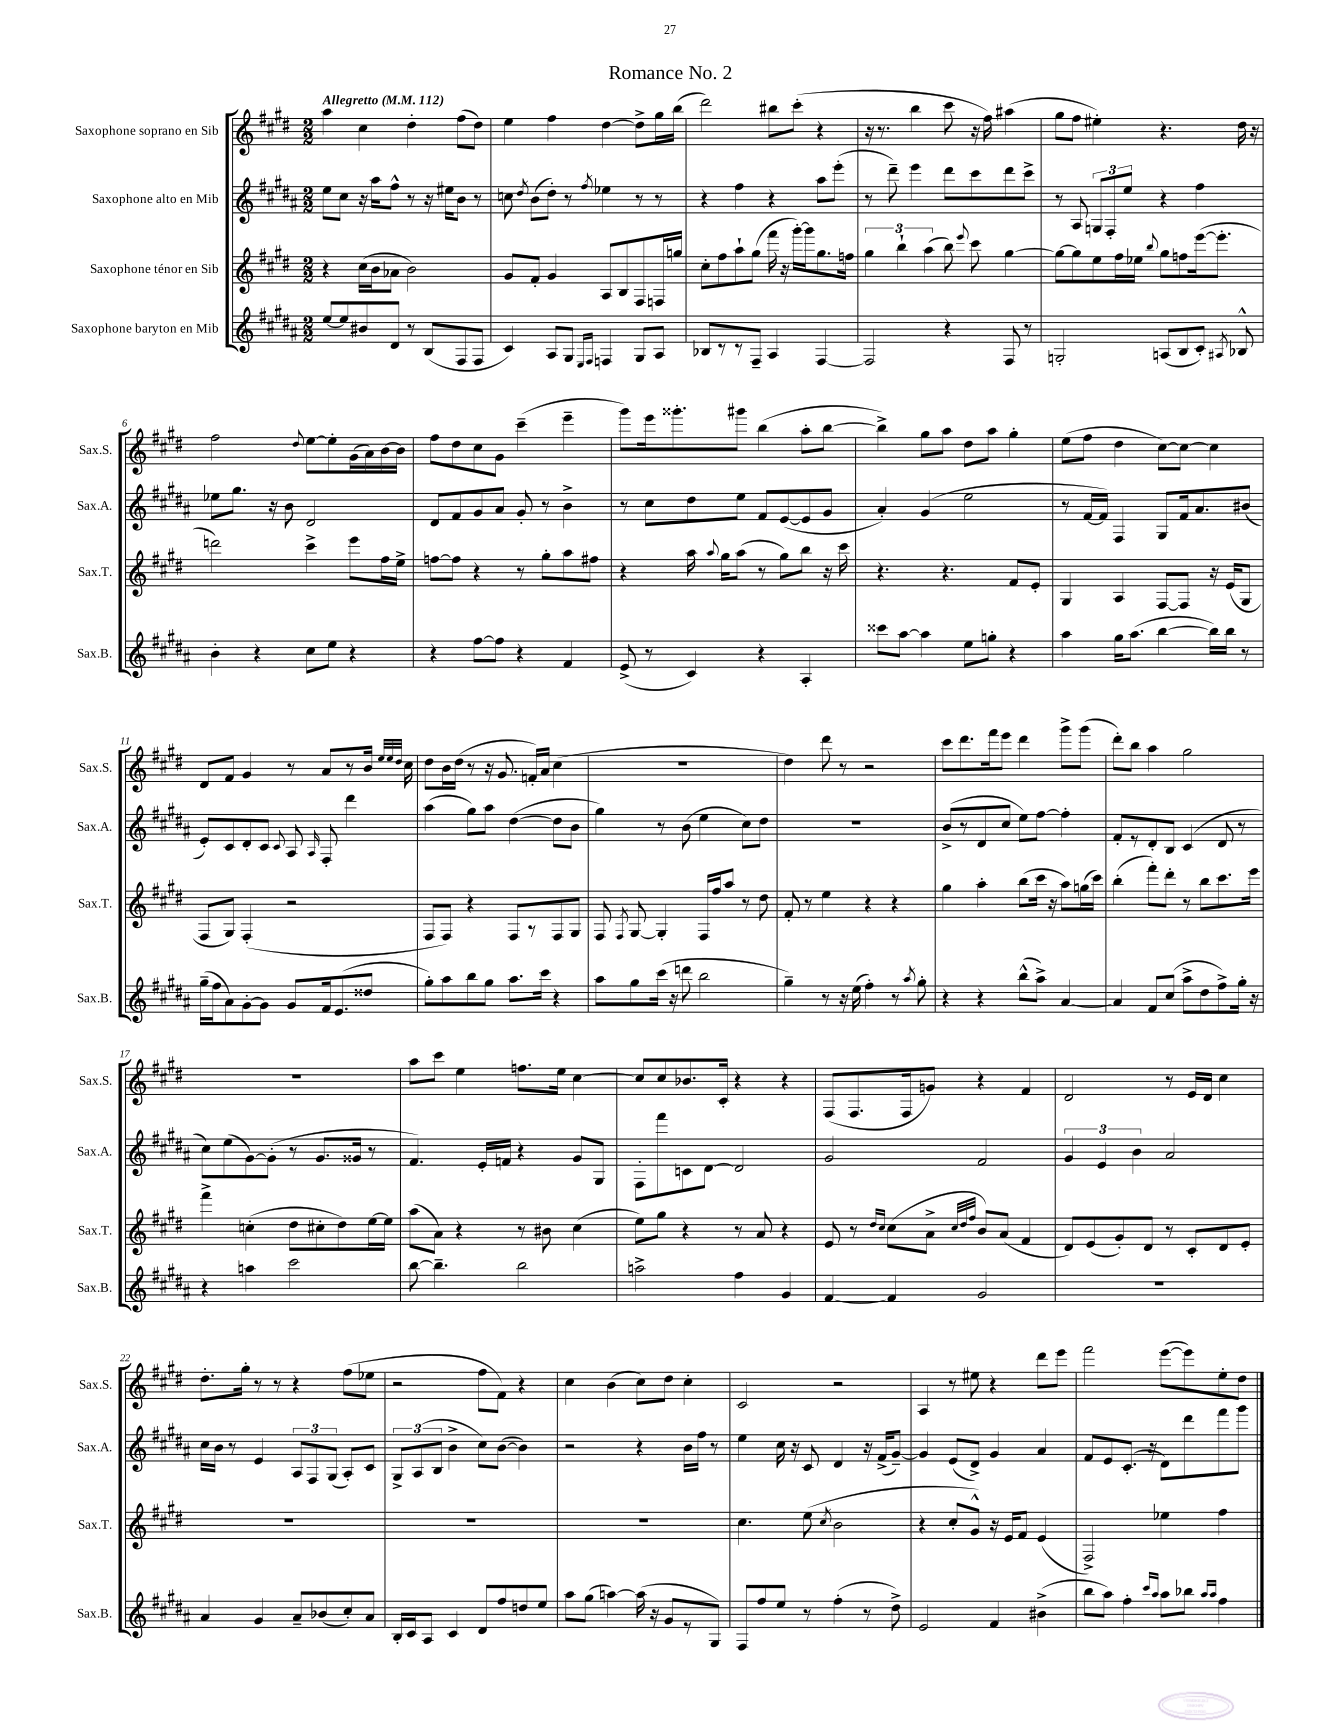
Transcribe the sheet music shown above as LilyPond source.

\header { title = "Romance No. 2" }
<<
\new StaffGroup <<
\new Staff = "s0" \with { instrumentName = "Saxophone soprano en Sib" shortInstrumentName = "Sax.S." } {
    \clef treble \key e \major \numericTimeSignature \time 2/2 \tempo "Allegretto" 4 = 112
    \autoBeamOff a''4 cis''4 dis''4-. fis''8[( dis''8]) |
    e''4 fis''4 dis''4~ dis''8[-> gis''16 b''16]( |
    dis'''2) bis''8[ cis'''8]-.( r4 |
    r16 r8. b''4 cis'''8 r16 fis''16) ais''4( |
    gis''8[ fis''8] eis''4-.) r4. dis''16 r16 |
    fis''2 \appoggiatura { dis''8 } e''8[~ e''8-. gis'16( a'16) b'16~ b'16] |
    fis''8[ dis''8 cis''8 gis'8] cis'''4--( e'''4-- |
    gis'''8[) e'''16 gisis'''8.-. gis'''8] b''4( a''8[-. b''8]~ |
    b''4->) gis''8[ a''8] dis''8[ a''8] gis''4-. |
    e''8[( fis''8] dis''4 cis''8[~) cis''8]~ cis''4 |
    dis'8[ fis'8] gis'4 r8 a'8[ r8 b'16] \grace { e''32[ e''32 dis''32] } cis''16 |
    dis''8[ b'16 dis''16]( r8 r16 gis'8. f'16[-.) a'16] cis''4( |
    R1 |
    dis''4) dis'''8 r8 r2 |
    cis'''8[ dis'''8. fis'''16 e'''8] dis'''4 gis'''8[-> gis'''8]( |
    dis'''8[-.) b''8] a''4 gis''2 |
    R1 |
    a''8[ cis'''8] e''4 f''8.[ e''16] cis''4~ |
    cis''8[ cis''8 bes'8. cis'16]-. r4 r4 |
    fis8[( fis8. fis16 g'8]) r4 fis'4 |
    dis'2 r8 e'16[ dis'16] cis''4 |
    dis''8.[-. gis''16]-. r8 r8 r4 fis''8[( ees''8] |
    r2 fis''8[ fis'8]) r4 |
    cis''4 b'4( cis''8[) dis''8] cis''4-. |
    cis'2 r2 |
    a4 r8 eis''8 r4 dis'''8[ e'''8] |
    fis'''2 e'''8[~( e'''8) e''8-. dis''8] \bar "|." |
}
\new Staff = "s1" \with { instrumentName = "Saxophone alto en Mib" shortInstrumentName = "Sax.A." } {
    \clef treble \key b \major \numericTimeSignature \time 2/2
    \autoBeamOff e''8[ cis''8] r16 ais''16[ fis''8]-^ r8 r16 eis''16[ b'8] r8 |
    c''8 \acciaccatura { dis''8 } b'8[( dis''8]-.) r8 \acciaccatura { fis''8 } ees''4 r8 r8 |
    r4 fis''4 r4 ais''8[ e'''8]-.( |
    r8 dis'''8--) e'''4 dis'''8[ cis'''8 dis'''8 cis'''8]-> |
    r8 ais8 \tuplet 3/2 { g8[ fis8-. e''8] } r4 fis''4 |
    ees''8[ gis''8.] r16 b'8 dis'2 |
    dis'8[ fis'8 gis'8 ais'8] gis'8-. r8 b'4-> |
    r8 cis''8[ dis''8 e''8] fis'8[ e'8~( e'8 gis'8] |
    ais'4-.) gis'4( e''2 |
    r8 fis'16[~ fis'16]) fis4 gis8[ fis'16 ais'8. bis'8]( |
    e'8[-.) cis'8 dis'8-. cis'8] \appoggiatura { cis'8 } ais8 \grace { ais16 } fis8-. dis'''4 |
    ais''4( gis''8[) ais''8] dis''4~( dis''8[ b'8] |
    gis''4) r8 b'8( e''4 cis''8[) dis''8] |
    R1 |
    b'8[->( r8 dis'8 cis''8] e''8[) fis''8]~ fis''4-. |
    fis'8[-. r8 dis'8-. b8] cis'4( dis'8 r8 |
    cis''8[) e''8( gis'8~) gis'8]-.( r8 gis'8.[ gisis'16] r8 |
    fis'4.) e'16[-. f'16] r4 gis'8[ gis8] |
    fis8[-. fis'''8 c'8 dis'8]~ dis'2 |
    gis'2 fis'2 |
    \tuplet 3/2 { gis'4 e'4 b'4 } ais'2 |
    cis''16[ b'16] r8 e'4 \tuplet 3/2 { ais8[ fis8 gis8]( } ais8[-.) cis'8] |
    \tuplet 3/2 { gis8[-> ais8( b8] } b'4-> cis''8[) b'8]~( b'4) |
    r2 r4 b'16[ fis''16] r8 |
    e''4 cis''16 r16 cis'8 dis'4 r16 fis'16[->( gis'8]~--) |
    gis'4 e'8[( dis'8]->) gis'4 ais'4 |
    fis'8[ e'8 cis'8.]-.( r16 dis'8[) dis'''8 fis'''8 gis'''8] \bar "|." |
}
\new Staff = "s2" \with { instrumentName = "Saxophone ténor en Sib" shortInstrumentName = "Sax.T." } {
    \clef treble \key e \major \numericTimeSignature \time 2/2
    \autoBeamOff r4 cis''16[( b'16 aes'8] b'2) |
    gis'8[ fis'8]-. gis'4 a8[ b8 fis8 f16 g''16] |
    cis''8[-. fis''8 a''8-! gis''8]( fis'''16 r16 gis'''16[~-.) gis'''16 gis''8. f''16] |
    \tuplet 3/2 { gis''4 b''4-! a''4( } b''8) \appoggiatura { e'''8 } cis'''8 gis''4~ |
    gis''8[~ gis''8 e''8 fis''16 ees''16] \appoggiatura { b''8 } gis''8[ f''8 e'''16~( e'''8.]-. |
    d'''2) cis'''4-> e'''8[ fis''16 e''16]-> |
    f''8[~ f''8] r4 r8 gis''8[-. a''8 fis''8] |
    r4 a''16 \appoggiatura { a''8 } gis''16[ a''8]( r8 gis''8[) b''8] r16 cis'''16 |
    r4. r4. fis'8[ e'8]-. |
    gis4 a4 fis8[~ fis8] r16 e'16[( gis8] |
    fis8[ gis8]) fis4-.( r2 |
    fis8[ fis8]) r4 fis8[ r8 fis8 gis8] |
    fis8 \acciaccatura { fis8 } gis8~ gis4-. fis16[ fis''16 a''8] r8 dis''8 |
    fis'8-. r8 e''4 r4 r4 |
    gis''4 a''4-. b''8[( cis'''16] r16 a''8[) g''16( cis'''16]) |
    b''4-.( fis'''8[-.) dis'''8]-. r8 b''8[ cis'''8. e'''16] |
    fis'''4-> c''4-.( dis''8[ cis''8-. dis''8) e''16~ e''16] |
    a''8[( a'8]) r4 r8 bis'8 cis''4( |
    e''8[) gis''8] r4 r8 a'8 r4 |
    e'8 r8 \grace { dis''16[ cis''16] } cis''8[( a'8]-> \grace { cis''32[ dis''32 fis''32] } b'8[) a'8]( fis'4 |
    dis'8[) e'8( gis'8-.) dis'8] r8 cis'8[-. dis'8 e'8]-. |
    R1 |
    R1 |
    R1 |
    cis''4. e''8( \acciaccatura { cis''8 } b'2 |
    r4 cis''8[-. gis'8]-^) r16 e'16[ fis'8] e'4( |
    fis2->) ees''4 fis''4 \bar "|." |
}
\new Staff = "s3" \with { instrumentName = "Saxophone baryton en Mib" shortInstrumentName = "Sax.B." } {
    \clef treble \key b \major \numericTimeSignature \time 2/2
    \autoBeamOff e''8[~ e''8 bis'8 dis'8] r8 b8[( fis8 fis8] |
    cis'4) ais8[ gis8] \grace { e16[ fis16] } f4 gis8[ ais8] |
    bes8[ r8 r8 fis8]-- ais4 fis4~ |
    fis2 r4 fis8 r8 |
    g2-. a8[( b8 cis'8]-.) \acciaccatura { ais8 } bes8-^ |
    b'4-. r4 cis''8[ e''8] r4 |
    r4 fis''8[~ fis''8] r4 fis'4 |
    e'8->( r8 cis'4) r4 ais4-. |
    cisis'''8[ ais''8]~ ais''4 e''8[ g''8]-. r4 |
    ais''4 gis''16[ ais''8.]( b''4~ b''16[) b''16] r8 |
    gis''16[--( fis''16 ais'8) gis'8~-. gis'8] gis'8[ fis'16 e'8.( disis''8] |
    gis''8[-.) ais''8 b''8 gis''8] ais''8.[ cis'''16] r4 |
    ais''8[ gis''8 cis'''16]( r16 d'''8 b''2 |
    gis''4--) r8 r16 e''16( fis''4-.) r8 \acciaccatura { ais''8 } gis''8-. |
    r4 r4 b''8[-^( ais''8]->) ais'4~ |
    ais'4 fis'8[ cis''8]( ais''8[-> dis''8 fis''8->) gis''16]-. r16 |
    r4 a''4 cis'''2 |
    b''8~ b''4.-- b''2 |
    a''2-> fis''4 gis'4 |
    fis'4~ fis'4 gis'2 |
    R1 |
    ais'4 gis'4 ais'8[-- bes'8( cis''8-.) ais'8] |
    b16[-. cis'16 ais8] cis'4 dis'8[ fis''8 d''8 e''8] |
    ais''8[ gis''8]( a''4~) a''16( r16 gis'8[ r8 gis8]) |
    fis8[ fis''8 e''8] r8 fis''4-.( r8 dis''8->) |
    e'2 fis'4 bis'4->( |
    b''8[ ais''8]) fis''4-. \grace { cis'''16[ ais''16] } ais''8[ bes''8] \grace { ais''16[ ais''16] } fis''4 \bar "|." |
}
>>
>>
